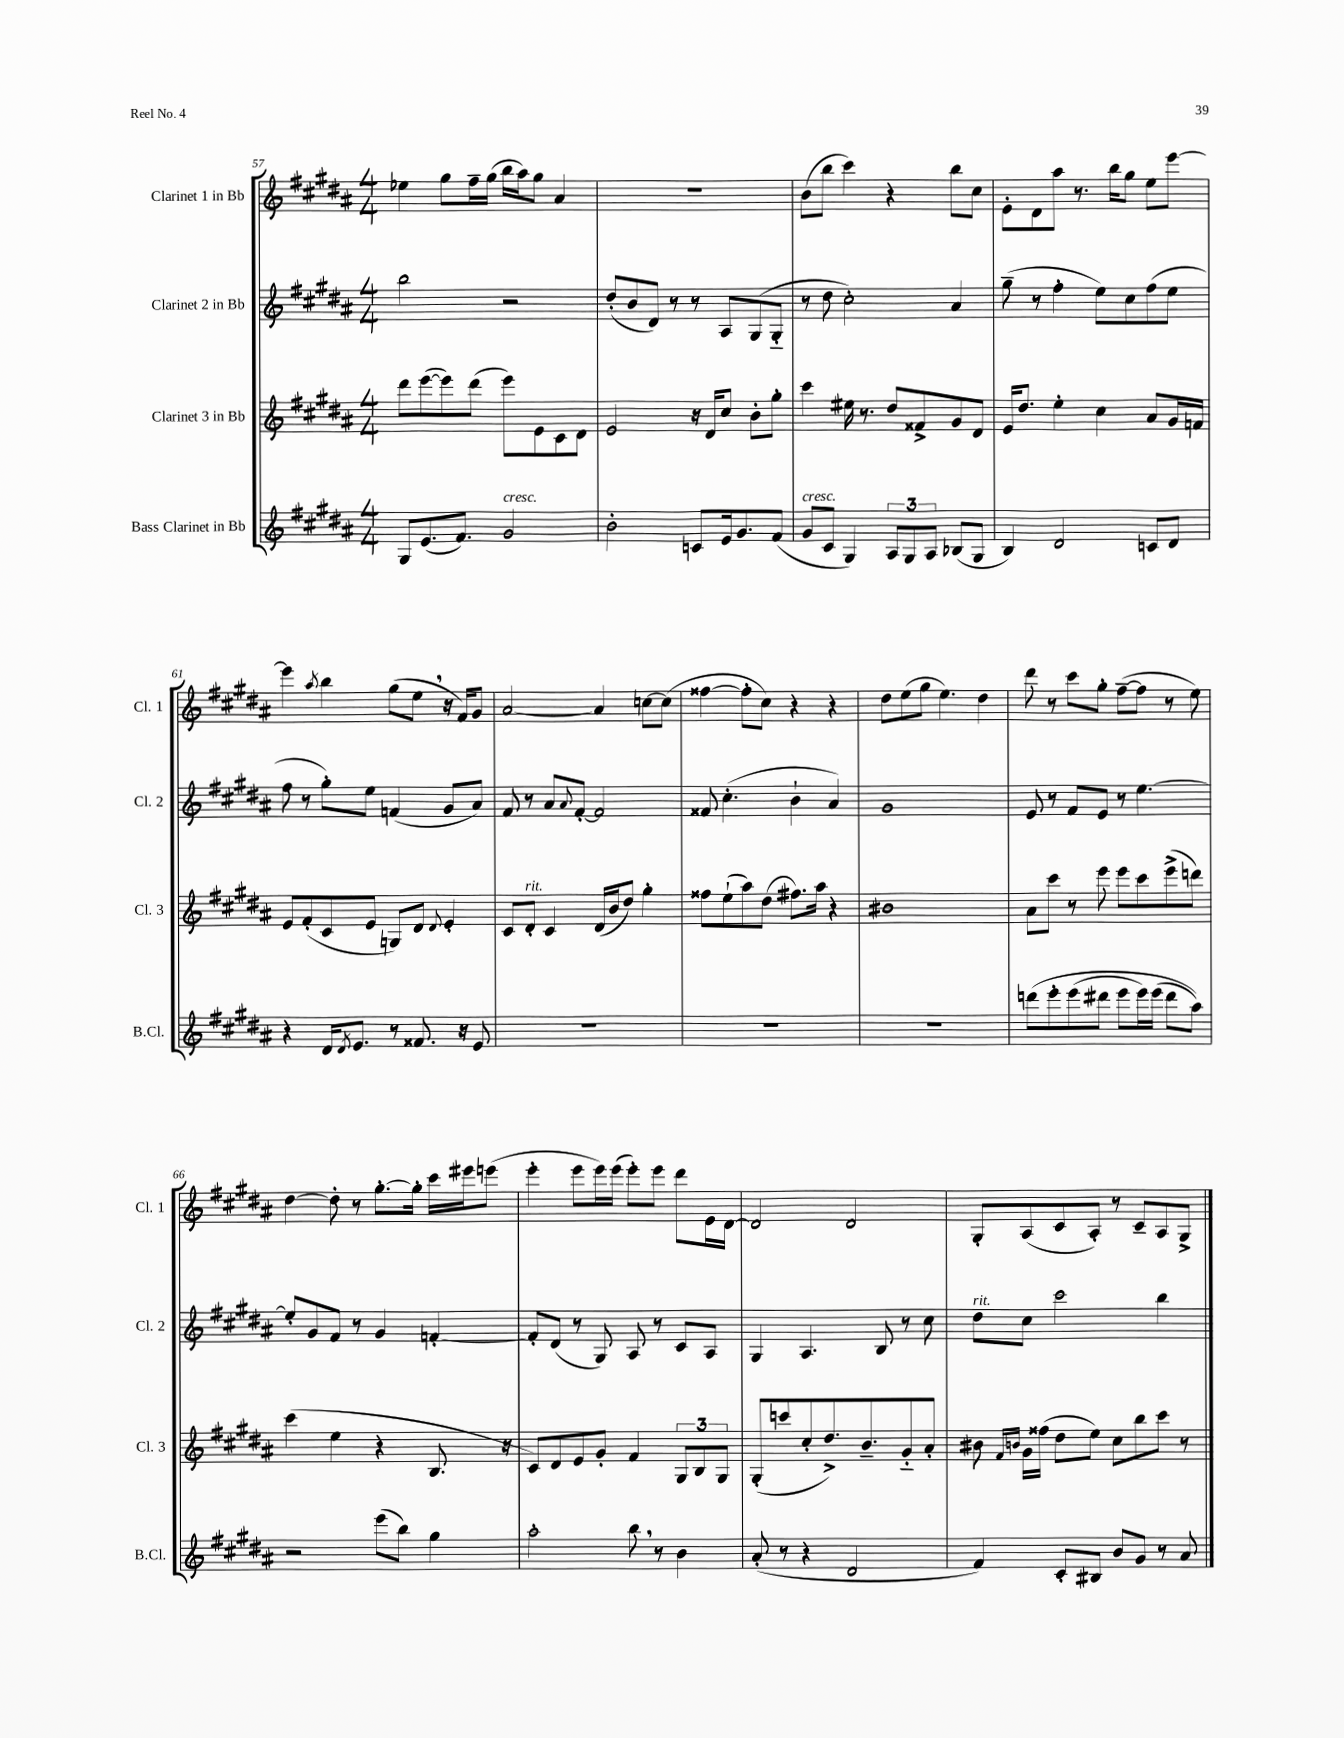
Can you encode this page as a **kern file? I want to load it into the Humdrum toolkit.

**kern	**kern	**kern	**kern
*staff4	*staff3	*staff2	*staff1
*clefG2	*clefG2	*clefG2	*clefG2
*k[f#c#g#d#a#]	*k[f#c#g#d#a#]	*k[f#c#g#d#a#]	*k[f#c#g#d#a#]
*M4/4	*M4/4	*M4/4	*M4/4
8G#	8ddd#	2bb	4ee-
(8.e	([8eee	.	.
.	8eee])	.	8gg#
8.f#)	.	.	.
.	(8ddd#	.	16ff#~
.	.	.	(16gg#
2g#	8eee)	2r	16bb
.	.	.	16aa#)
.	8e	.	8gg#
.	8c#	.	4a#
.	8d#	.	.
=	=	=	=
2b'	2e	(8dd#'	1r
.	.	8b	.
.	.	8d#)	.
.	.	8r	.
8c	16r	8r	.
.	16d#	.	.
16e	8cc#	8A#	.
8.g#	.	.	.
.	8b'	(8G#	.
(8f#	8gg#'	8G#'~	.
=	=	=	=
8g#	4ccc#	8r	(8b
8c#	.	8dd#	8bb
4G#)	16ee#	2cc#')	4ccc#)
.	8.r	.	.
12A#	8dd#	.	4r
12G#	.	.	.
.	8f##^	.	.
12A#	.	.	.
(8B-	8g#	4a#	8bb
8G#	8d#	.	8cc#
=	=	=	=
4B)	16e	(8gg#~	8e'
.	8.dd#	.	.
.	.	8r	8d#
2d#	4ee'	4ff#'	8aa#
.	.	.	8.r
.	4cc#	8ee)	.
.	.	.	16bb
.	.	8cc#	8gg#
8c	8a#	(8ff#	8ee
8d#	16g#	8ee	[8eee
.	16f	.	.
=	=	=	=
4r	8e	8ff#	4eee]
.	(8f#'	8r	.
.	.	.	8qaa#
16d#	8c#	8gg#')	4bb
8qd#	.	.	.
8.e	.	.	.
.	8e	8ee	.
8r	8G)	(4f	(8gg#
8.f##	8d#	.	8ee
.	8qqd#	.	.
.	4e'	8g#	16r
16r	.	.	16f#)
8e	.	8a#)	8g#
=	=	=	=
1r	8c#	8f#	[2a#
.	8d#'	8r	.
.	4c#	8a#	.
.	.	8qqa#	.
.	.	[8f#'	.
.	(16d#	2f#]	4a#]
.	16b	.	.
.	8dd#)	.	.
.	4gg#'	.	[8cc
.	.	.	(8cc]
=	=	=	=
1r	8ff##	8f##	[4ff##
.	(8ee`	(4.cc#'	.
.	8aa#)	.	8ff##']
.	(8dd#	.	8cc#)
.	8.ff#)	4b`	4r
.	16aa#	.	.
.	4r	4a#)	4r
=	=	=	=
1r	1b#	1g#	8dd#
.	.	.	(8ee
.	.	.	8gg#
.	.	.	4.ee)
.	.	.	4dd#
=	=	=	=
&(8ddd	8a#	8e	8ddd#
8eee'	8ccc#	8r	8r
(8eee	8r	8f#	8ccc#
8ddd#	8eee	8e	8gg#'
8eee	8eee	8r	([8ff#~
16eee)	8ccc#	[4.ee	8ff#]
(16eee	.	.	.
8ddd#	(8eee^	.	8r
8aa#)&)	8ddd)	.	8ee)
=	=	=	=
2r	(4ccc#	8ee']	[4dd#
.	.	8g#	.
.	4ee	8f#	8dd#']
.	.	8r	8r
(8eee	4r	4g#	[8.gg#'
8bb)	.	.	.
.	.	.	16gg#']
4gg#	8.B	[4f'	16ccc#
.	.	.	16eee#
.	.	.	(8eee
.	16r	.	.
=	=	=	=
2aa#'	8c#)	8f']	4eee'
.	8d#	(8d#	.
.	8e	8r	8eee
.	8g#'	8G#)	16eee)
.	.	.	(16eee
8bb	4f#	8A#	8eee')
8r	.	8r	8eee
4b	12G#	8c#	8ddd#
.	12B	.	.
.	.	8A#	16e
.	12G#	.	.
.	.	.	[16d#
=	=	=	=
(8a#'	(8G#'	4G#	2d#]
8r	8ccc	.	.
4r	8cc#'	4.A#	.
.	8.dd#^)	.	.
2d#	.	.	2d#
.	8.b~	.	.
.	.	8B	.
.	8g#'~	8r	.
.	8a#'	8cc#	.
=	=	=	=
4f#)	8b#	8dd#	8G#'
.	16qqf#	.	.
.	16qqb	.	.
.	16g#	8cc#	(8A#
.	(16ff##	.	.
8c#'	8dd#	2ccc#	8c#
8B#	8ee)	.	8A#')
8b	8cc#	.	8r
8g#	8bb	.	8c#~
8r	8ccc#	4bb	8A#
8a#	8r	.	8G#^
==	==	==	==
*-	*-	*-	*-
